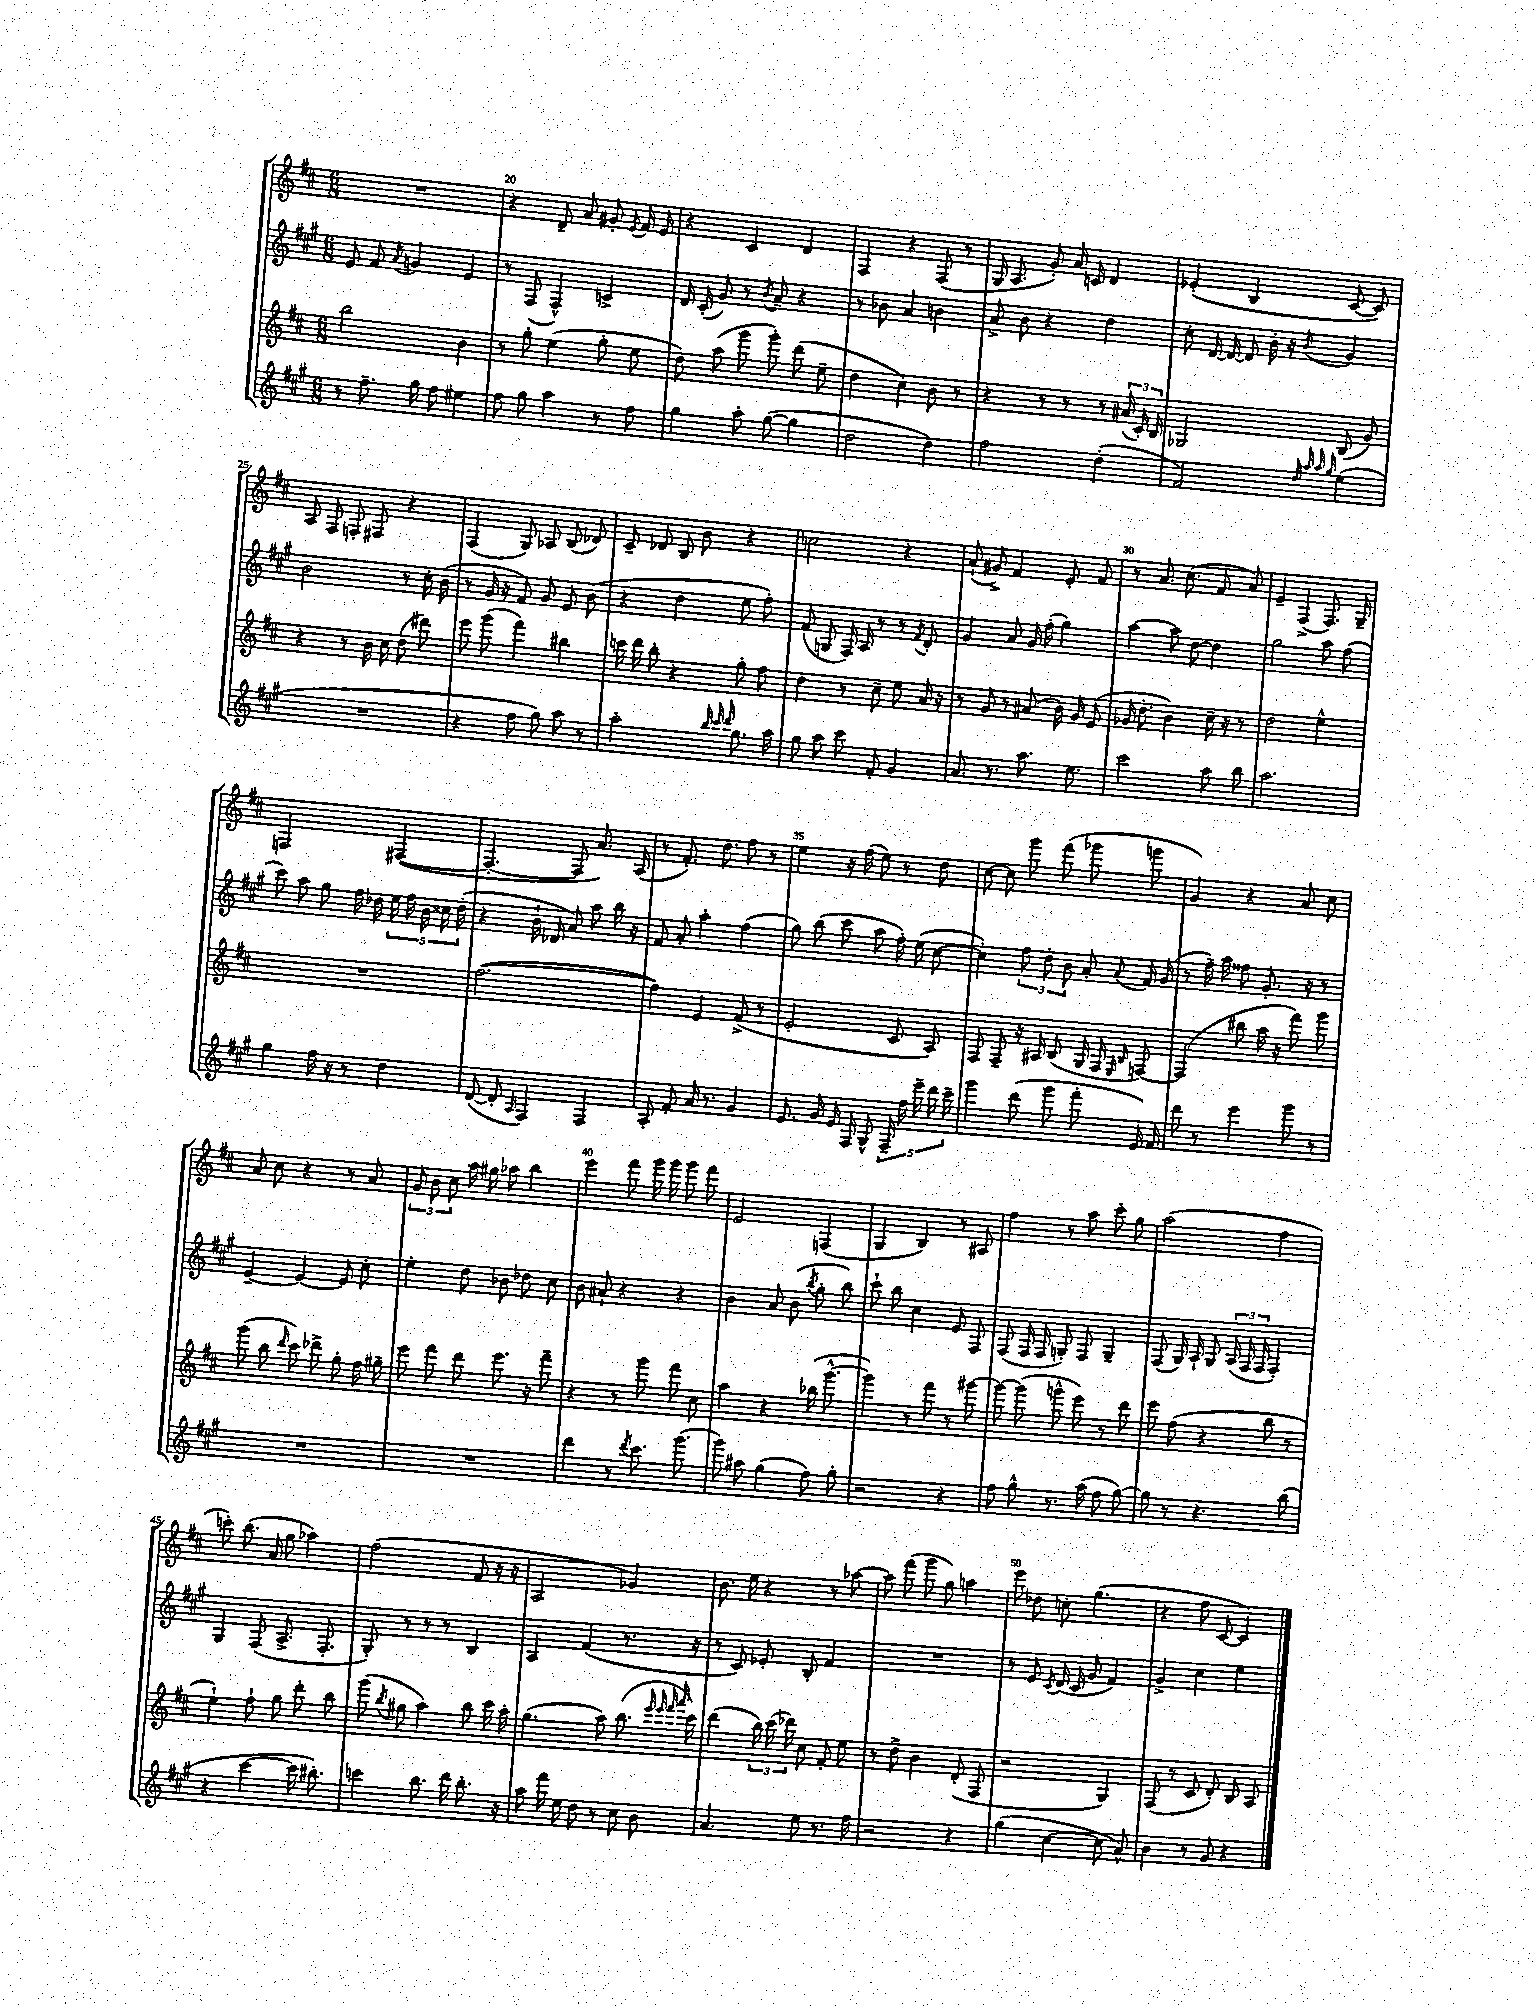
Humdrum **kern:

**kern	**kern	**kern	**kern
*staff4	*staff3	*staff2	*staff1
*clefG2	*clefG2	*clefG2	*clefG2
*k[f#c#g#]	*k[f#c#]	*k[f#c#g#]	*k[f#c#]
*M6/8	*M6/8	*M6/8	*M6/8
8r	2bb	8e	2.r
8.ff#~	.	8f#	.
.	.	8qa	.
.	.	4g	.
16gg#	.	.	.
8ff#	.	.	.
4ee#	4b	4e	.
=	=	=	=
8ff#	8r	8r	4r
8gg#	8gg'	(8F#	.
4aa	(4ee	4F#^^)	8d~
.	.	.	8a
8r	8gg'	4c^	8g#'
.	.	.	8qe
8ff#	8ee	.	16f#
.	.	.	16e
=	=	=	=
4gg#	8dd)	16d	4r
.	.	(16c#'	.
.	(8aa	8g#)	.
8aa'	8ggg	8r	4c#
.	.	8qb	.
([8gg#	8ggg')	8a~	.
4gg#]	(8ddd	4r	4d
.	8ee~	.	.
=	=	=	=
2dd	4dd	8r	4F#
.	.	8b-	.
.	4cc#)	4a	4r
4dd)	8b	4b	(8F#
.	8r	.	8r
=	=	=	=
2ff#	4r	8a^	16G
.	.	.	8.A
.	.	8b	.
.	8r	4r	8g')
.	8r	.	16a
.	.	.	16c
(4dd'	8r	4dd	4d
.	(24a#	.	.
.	24c#')	.	.
.	24B	.	.
=	=	=	=
2f#)	2G-	8cc#'	(4e-'
.	.	[16d	.
.	.	16d_	.
.	.	8d]	4B
.	.	16b'	.
.	.	16r	.
32qqdd	.	.	.
32qqaa	.	.	.
32qqaa	.	.	.
32qqgg#	.	8qb	.
(4ee	(8B	4g#	[8c#
.	8g)	.	8c#])
=	=	=	=
2.r	4r	2b	8A
.	.	.	8F#
.	8r	.	8F'
.	16b	.	8F#
.	16cc#	.	.
.	(8dd	8r	4r
.	8ddd#)	16cc#'	.
.	.	(16b	.
=	=	=	=
4r	8eee	8r	(4F#
.	(8ggg	16g#	.
.	.	16r	.
8ff#	4fff#)	8f#)	8G)
8gg#)	.	8g#	8A-
8aa	4bb#	8e	(8B
8r	.	(8b	8d-)
=	=	=	=
2aa'	16ccc	4r	8c#~
.	16ddd	.	.
.	8bb'	.	8d-
.	4r	4dd	8B
.	.	.	8b
32qqbb	.	.	.
32qqccc#	.	.	.
32qqddd	.	.	.
8.gg#	8gg'	8ee	4r
.	8ff#	8ff#')	.
16aa	.	.	.
=	=	=	=
8gg#	4dd	(8f#	2cc
8aa	.	8G	.
8ccc#	8r	16F#)	.
.	.	16A	.
8f#'	8cc#~	8r	.
4g#	8ee	8r	4r
.	.	8qf#	.
.	16a	8d'	.
.	16r	.	.
=	=	=	=
8.a	8r	4g#	(8a`
.	8g	.	8g#^)
8.r	.	.	.
.	8r	8a	4f#
8.aa	(8a#	16g#	.
.	.	(16ff#'	.
.	16b)	4gg#)	8e'
8.ee	16g	.	.
.	(8e	.	8f#
=	=	=	=
2ccc#	16g-	[4aa	8r
.	8.dd'	.	.
.	.	.	8.a
.	4b)	8aa]	.
.	.	.	(8.cc#
.	.	[8dd	.
8aa	16cc#~	4dd]	8f#
.	16r	.	.
8bb	8r	.	8a)
=	=	=	=
2.aa	2dd	2gg#	4e~
.	.	.	(4F#^
.	4ee^^	8aa	8.F#)
.	.	(8ff#	.
.	.	.	16G~
=	=	=	=
4gg#	2.r	8ccc#)	2F
.	.	8aa	.
16ff#	.	8gg#	.
16r	.	.	.
8r	.	16ff#	.
.	.	16dd-	.
4dd	.	20ee	([4F#
.	.	20ff#	.
.	.	20b	.
.	.	20cc##	.
.	.	(20dd-'	.
=	=	=	=
([8d	([2.ff#	4r	4.F#'_
8d']	.	.	.
16qqA	.	.	.
4F#)	.	16b`	.
.	.	16d-	.
.	.	8a)	8F#]
4F#	.	8aa	8.a)
.	.	16bb	.
.	.	16r	(16A
=	=	=	=
8A'	4ff#])	8f#	8r
8f#'	.	8a'	8.f#')
16a	4e	4aa'	.
8.r	.	.	8.dd
4g#	(8f#^	(4ff#	8ff#
.	8r	.	8r
=	=	=	=
8.e	2e'	8gg#)	4ee
.	.	(8bb	.
16g#	.	.	.
16e	.	8ccc#	16r
16F#	.	.	(16ff#
8G#^^	.	8aa	8ee)
20F#~	8c#	16ff#')	8r
20ff#	.	.	.
.	.	(16ee	.
20eee~	.	.	.
.	8A)	[8cc#	8dd
20ddd	.	.	.
20ccc#~	.	.	.
=	=	=	=
4ggg#	8F#	4cc#'])	[8cc#
.	8F#~	.	8cc#]
(8ddd	16r	12ff#	8ggg
.	16A#	.	.
.	.	12dd'	.
8ggg#	(8B	.	(8fff#
.	.	12b	.
8fff#'	16G	8a'	8ggg-
.	16F#	.	.
.	16qqE	.	.
.	16qqB	8qqa	.
16e)	[8F)	16f#	8ggg
16f#	.	(16g#	.
=	=	=	=
8ddd	(4F]	8r	4g)
8r	.	16ff#~)	.
.	.	16aa	.
4eee	8bb#	8ff##	4r
.	16aa	8.g#'	.
.	16r	.	.
8ggg#	8fff#)	.	8a
.	.	16r	.
8r	8ggg	8r	8cc#
=	=	=	=
2.r	(8ggg	[4e~	8a
.	8bb	.	8cc#
.	16qqddd	.	.
.	8ccc#)	4e_	4r
.	8ddd-^	.	.
.	8gg'	8e]	8r
.	16ff#	8cc#'	8a
.	16gg#~	.	.
=	=	=	=
2.r	8eee	4ee'	12g
.	.	.	12b
.	8fff#	.	.
.	.	.	12cc#
.	8ddd	8dd	16aa
.	.	.	16gg#
.	8.eee	8b-	8aa-
.	.	8dd-	4bb
.	16r	.	.
.	8fff#~	8cc#	.
=	=	=	=
4ddd	4r	8b	4eee
.	.	8a#`	.
8r	8r	4r	8fff#
8qddd	.	.	.
8.ccc#	8ggg	.	16ggg
.	.	.	16ggg
.	8fff#	4r	8ggg
(8.ggg#	.	.	.
.	8cc#	.	8fff#
=	=	=	=
8ggg#)	4aa	4b	2e
8aa#	.	.	.
(4gg#	4r	8a	.
.	.	(8b	.
.	.	8qbb	.
8ff#)	(16bb-	8gg#'	(4F
.	[8.ggg^^	.	.
8gg#'	.	8bb)	.
=	=	=	=
2r	4ggg])	8ccc#`	4G
.	.	8bb	.
.	8r	4cc#	4B)
.	8fff#	.	.
4r	8r	8e	8r
.	[8ggg#	8F#	8A#
=	=	=	=
8ff#	8ggg#_	(8F#	4ff#
8gg#^^	(8ggg#]	16F#	.
.	.	16F#	.
8.r	8ggg^^	8G')	8r
.	8eee)	8F#	8aa
(16aa	.	.	.
8ff#	8r	4G~	8ccc#'
[8gg#)	8ddd	.	8gg
=	=	=	=
8gg#]	8eee	(8F#	(2aa
8r	(8ff#	16G#)	.
.	.	16A`	.
4.r	4r	8G#	.
.	.	(24A	.
.	.	24F#	.
.	.	24F#	.
.	8bb	4F#')	4ff#
(8bb	8r	.	.
=	=	=	=
4r	4ee`)	4G#	8ccc')
.	.	.	(8.bb
[4ccc#	8ff#`	(8F#	.
.	.	.	16a
.	8gg	8.A^	8gg
16ccc#]	8ddd'	.	4aa-)
8.bb#')	.	8.F#'	.
.	8bb	.	.
=	=	=	=
4ccc	(8ggg	8G#')	(2ff#
.	8qbb	.	.
.	8gg#	8r	.
8.bb	4aa)	8r	.
.	.	8r	.
16ddd	.	.	.
8.bb'	8bb	4B	8f#
.	16ccc#	.	16r
16r	16aa'	.	16r
=	=	=	=
8aa	(4.gg	4A	2A
16fff#	.	.	.
16ee	.	.	.
8dd	.	(4f#	.
8r	8aa)	.	.
8cc#	(8.bb	8.r	4g-)
8b	.	.	.
.	32qqeee	.	.
.	32qqeee	.	.
.	32qqfff#	.	.
.	32qqaaa	.	.
.	16ccc#)	16r	.
=	=	=	=
4.a	(4ddd	8r	8.b
.	.	8c#)	.
.	.	.	16ee
.	24bb)	8e-'	4r
.	(24ccc#	.	.
.	24ddd-)	.	.
8ee	8cc#	8B'	.
8.r	8f#'	4f#	8r
.	8ee	.	[8aa-
16ff#	.	.	.
=	=	=	=
2r	8r	2.r	8aa-]
.	8dd^	.	(8fff#
.	4b	.	8ggg
.	.	.	8gg)
4r	(8d'	.	4aa
.	8F#	.	.
=	=	=	=
(4gg#	2r	8r	8eee
.	.	8e	8dd-
.	.	8qc#	.
[4cc#	.	(16d	8cc'
.	.	16c#	.
.	.	8g#	(4.gg
8cc#]	4G)	4f#)	.
8a^^)	.	.	.
=	=	=	=
4b	(8F#	4g#^	4r
.	8r	.	.
8r	8c#	4cc#	8ff#
8g#	8d')	.	[8c#
4r	8B	4ee	4c#])
.	8A	.	.
==	==	==	==
*-	*-	*-	*-
